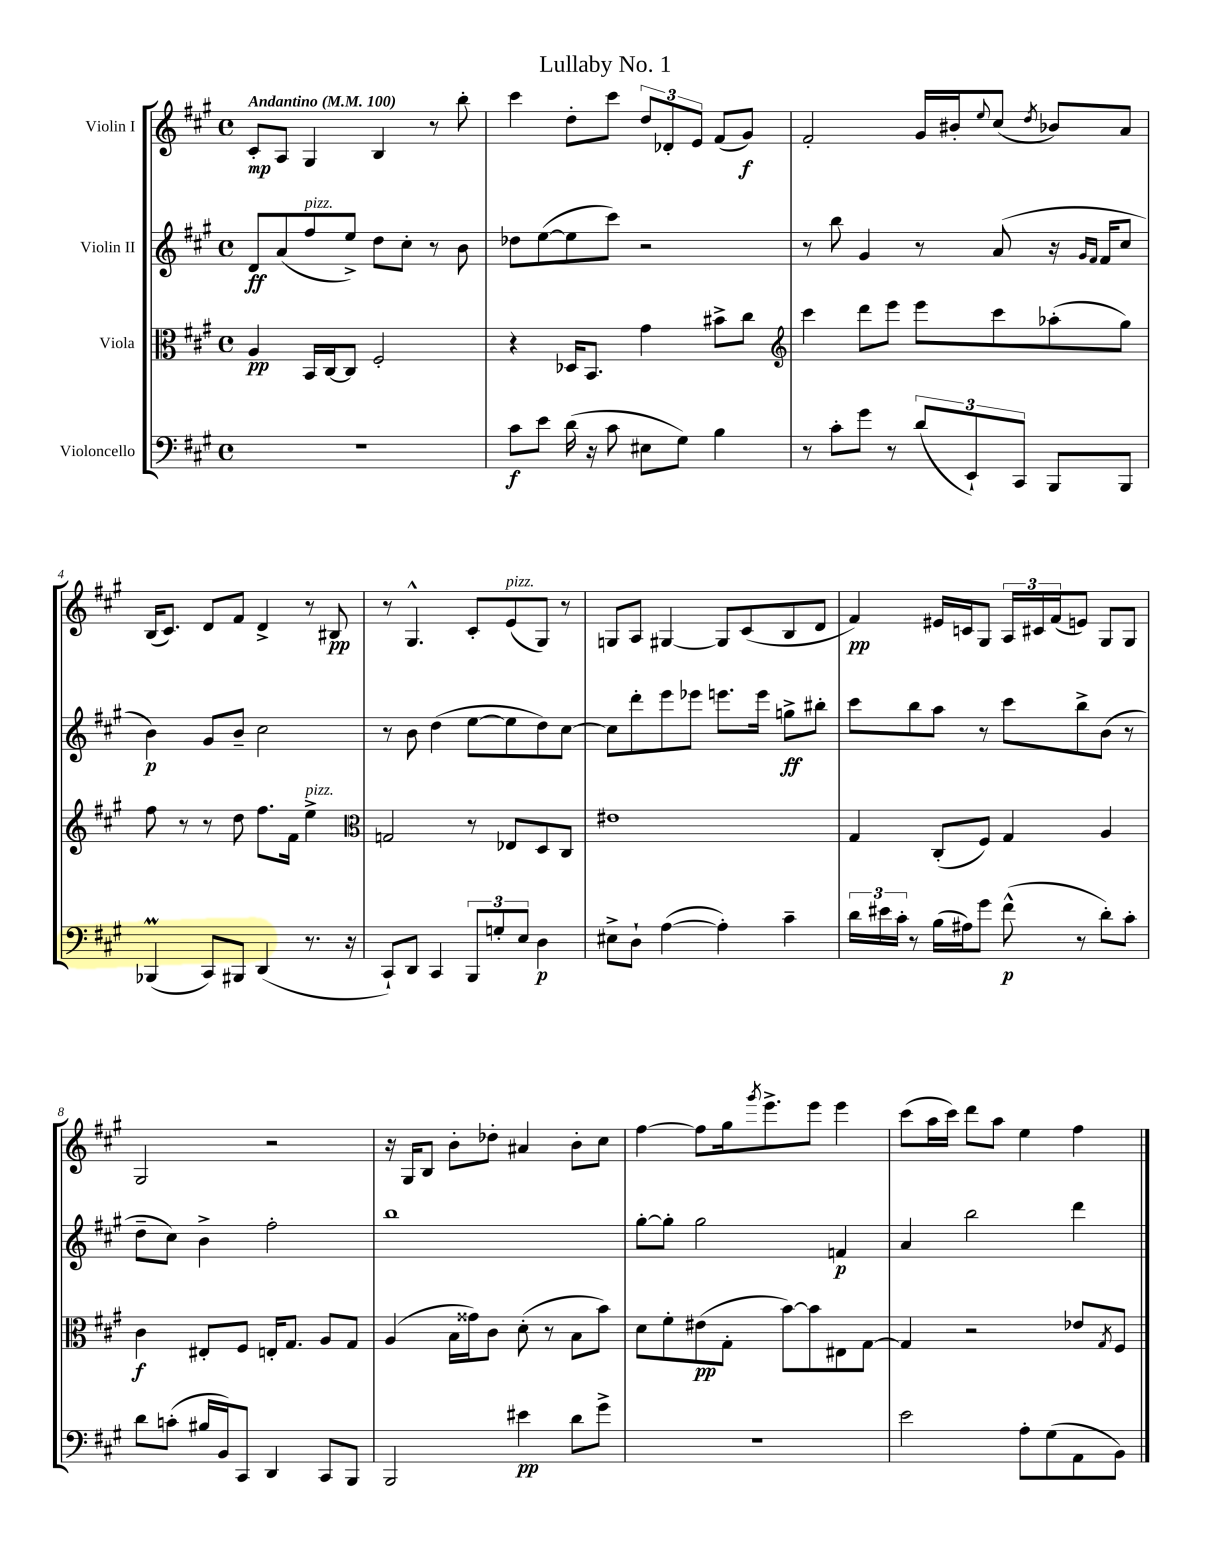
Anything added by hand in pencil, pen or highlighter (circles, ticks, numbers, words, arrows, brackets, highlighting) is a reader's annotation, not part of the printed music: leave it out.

**kern	**kern	**kern	**kern
*staff4	*staff3	*staff2	*staff1
*clefF4	*clefC3	*clefG2	*clefG2
*k[f#c#g#]	*k[f#c#g#]	*k[f#c#g#]	*k[f#c#g#]
*M4/4	*M4/4	*M4/4	*M4/4
*met(c)	*met(c)	*met(c)	*met(c)
*MM100	*MM100	*MM100	*MM100
1r	4A/	8d/L	8c#'/L
.	.	(8a/	8A/J
.	16BB/LL	8ff#/	4G#/
.	[16C#/J	.	.
.	8C#/]J	8ee^/J)	.
.	2F#'/	8dd\L	4B/
.	.	8cc#'\J	.
.	.	8r	8r
.	.	8b\	8bb'\
=	=	=	=
8c#\L	4r	8dd-\L	4ccc#\
8e\J	.	([8ee\	.
(16d\	16D-/LK	8ee\]	8dd'\L
16r	8.BB/J	.	.
8c#\	.	8ccc#\J)	8ccc#\J
8E#\L	4g#\	2r	12dd/L
.	.	.	12d-'/
8G#\J)	.	.	.
.	.	.	12e/J
4B\	8b#^\L	.	(8f#/L
.	8cc#\J	.	8g#/J)
=	=	=	=
*	*clefG2	*	*
8r	4ccc#\	8r	2f#'/
8c#'\L	.	8bb\	.
8g#\J	8ddd\L	4g#/	.
8r	8eee\J	.	.
(12d/L	8eee\L	8r	16g#/LL
.	.	.	16b#'/J
12EE`/)	.	.	.
.	.	.	8qqee/
.	8ccc#\	(8a/	(8cc#/J
12CC#/J	.	.	.
.	.	.	8qdd/
8BBB/L	(8aa-'\	16r	8b-/L)
.	.	16qqg#/LL	.
.	.	16qqf#/JJ	.
.	.	16f#/LK	.
8BBB/J	8gg#\J)	8cc#/J	8a/J
=	=	=	=
(4BBB-/	8ff#\	4b\)	(16B/LK
.	.	.	8.c#/J)
.	8r	.	.
8CC#/L)	8r	8g#/L	8d/L
8BBB#/J	8dd\	8b~/J	8f#/J
(4DD/	8.ff#\L	2cc#\	4d^/
.	16f#\Jk	.	.
8.r	4ee^\	.	8r
.	.	.	8B#/
16r	.	.	.
=	=	=	=
*	*clefC3	*	*
8CC#`/L)	2G/	8r	8r
8DD/J	.	8b\	4.G#^^/
4CC#/	.	(4dd\	.
12BBB/L	8r	[8ee\L	8c#'/L
12G'/	.	.	.
.	8E-/L	8ee\]	(8e/
12E/J	.	.	.
4D\	8D/	8dd\)	8G#/J)
.	8C#/J	[8cc#\J	8r
=	=	=	=
8E#^\L	1e#	8cc#\]L	8G/L
8D`\J	.	8ddd'\	8A/J
([4A\	.	8eee\	[4G#/
.	.	8eee-\J	.
4A'\])	.	8.eee\L	8G#/]L
.	.	.	(8c#/
.	.	16eee\Jk	.
4c#~\	.	8gg^\L	8B/
.	.	8bb#'\J	8d/J
=	=	=	=
24d\LL	4G#/	8ccc#\L	4f#/)
24e#\	.	.	.
24c#'\JJ	.	.	.
8r	.	8bb\	.
(16B\LL	(8C#'/L	8aa\J	16e#/LL
16A#\J)	.	.	16c/J
8g#\J	8F#/J)	8r	8G#/J
(8f#^^\	4G#/	8ccc#\L	24A/LL
.	.	.	24c#/
.	.	.	(24f#/J
8r	.	8bb^\	8e/J)
8d'\L)	4A/	(8b\J	8G#/L
8c#'\J	.	8r	8G#/J
=	=	=	=
8d\L	4c#\	8dd~\L	2G#/
(8c'\J	.	8cc#\J)	.
16B#/LL	8E#'/L	4b^\	.
16BB/J)	.	.	.
8CC#/J	8F#/J	.	.
4DD/	16E'/LK	2ff#'\	2r
.	8.G#/J	.	.
8CC#/L	8A/L	.	.
8BBB/J	8G#/J	.	.
=	=	=	=
2BBB/	(4A/	1bb	16r
.	.	.	16G#/LK
.	.	.	8B/J
.	16B\LL	.	8b'\L
.	16g##\J)	.	.
.	8c#\J	.	8dd-'\J
4e#\	(8d'\	.	4a#/
.	8r	.	.
8d\L	8B\L	.	8b'\L
8g#^\J	8b\J)	.	8cc#\J
=	=	=	=
1r	8d\L	[8gg#'\L	[4ff#\
.	8f#'\	8gg#'\]J	.
.	(8e#\	2gg#\	8ff#\]L
.	8G#'\J	.	16gg#\k
.	.	.	8qggg#/
.	.	.	8.eee^\
.	[8b\L)	.	.
.	8b\]	.	8eee\J
.	8E#\	4f/	4eee\
.	[8G#\J	.	.
=	=	=	=
2e\	4G#/]	4a/	(8ccc#\L
.	.	.	16aa\L
.	.	.	16ccc#\JJ)
.	2r	2bb\	8ddd\L
.	.	.	8aa\J
8A'\L	.	.	4ee\
(8G#\	.	.	.
8AA\	8e-/L	4ddd\	4ff#\
.	8qG#/	.	.
8BB\J)	8F#/J	.	.
==	==	==	==
*-	*-	*-	*-
